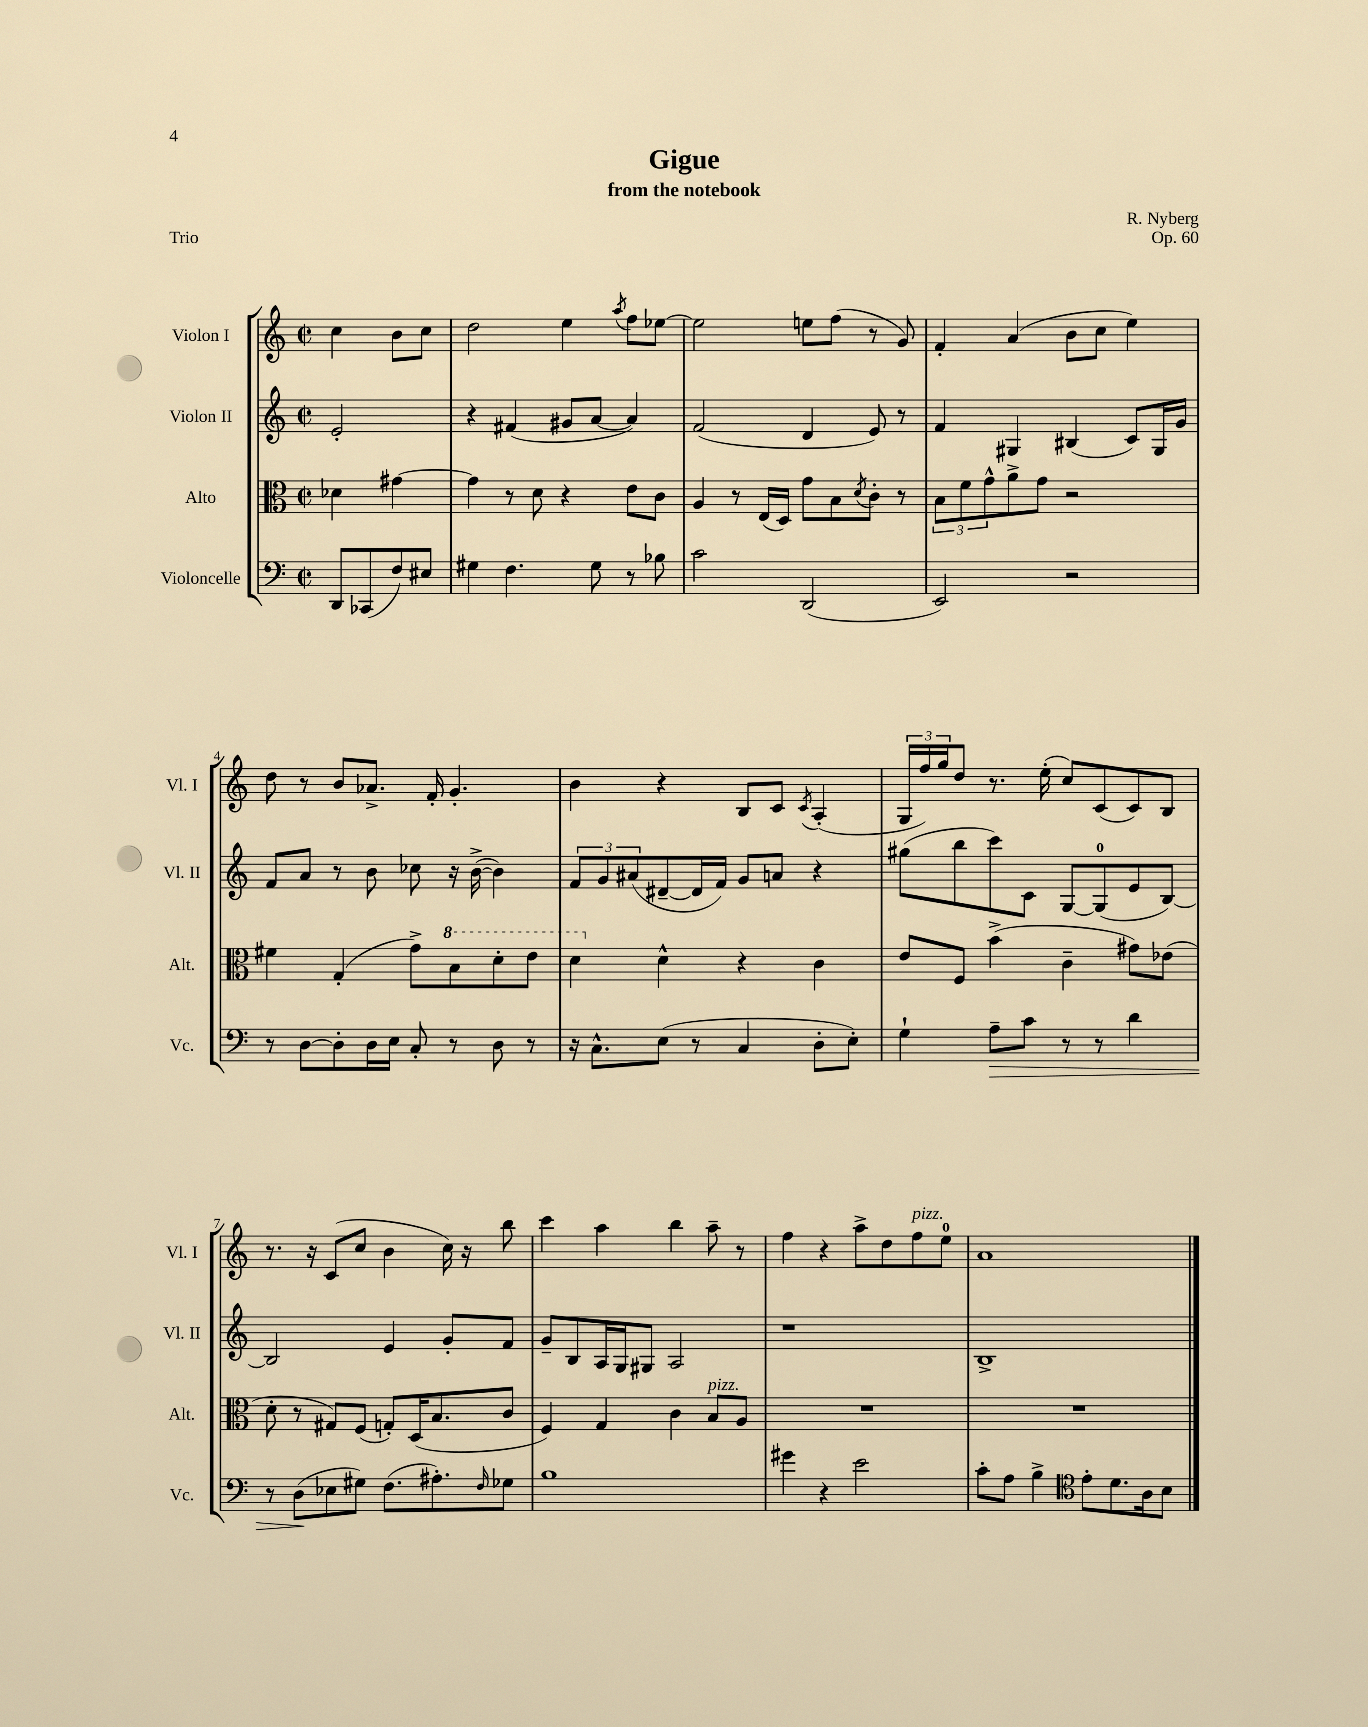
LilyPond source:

\header { title = "Gigue" composer = "R. Nyberg" subtitle = "from the notebook" opus = "Op. 60" piece = "Trio" }
<<
\new StaffGroup <<
\new Staff = "s0" \with { instrumentName = "Violon I" shortInstrumentName = "Vl. I" } {
    \clef treble \key c \major \defaultTimeSignature \time 2/2 \partial 2
    c''4 b'8 c''8 |
    d''2 e''4 \acciaccatura { a''8 } f''8 ees''8~ |
    ees''2 e''8 f''8( r8 g'8) |
    f'4-. a'4( b'8 c''8 e''4) |
    d''8 r8 b'8 aes'8.-> f'16-. g'4.-. |
    b'4 r4 b8 c'8 \acciaccatura { c'8 } a4-.( |
    \tuplet 3/2 { g16 f''16) g''16 } d''8 r8. e''16-.( c''8) c'8( c'8) b8 |
    r8. r16 c'8( c''8 b'4 c''16) r16 b''8 |
    c'''4 a''4 b''4 a''8-- r8 |
    f''4 r4 a''8-> d''8 f''8^\markup { \italic "pizz." } e''8-0 |
    a'1 \bar "|." |
}
\new Staff = "s1" \with { instrumentName = "Violon II" shortInstrumentName = "Vl. II" } {
    \clef treble \key c \major \defaultTimeSignature \time 2/2 \partial 2
    e'2-. |
    r4 fis'4( gis'8 a'8~ a'4) |
    f'2( d'4 e'8) r8 |
    f'4 gis4 bis4( c'8) gis16 g'16 |
    f'8 a'8 r8 b'8 ces''8 r16 b'16~->( b'4) |
    \tuplet 3/2 { f'8 g'8 ais'8( } dis'8~-- dis'16 f'16) g'8 a'8 r4 |
    gis''8( b''8 c'''8) c'8 g8~ g8-0( e'8 b8~) |
    b2 e'4 g'8-. f'8 |
    g'8-- b8 a16 g16 gis8 a2 |
    r1 |
    b1-> \bar "|." |
}
\new Staff = "s2" \with { instrumentName = "Alto" shortInstrumentName = "Alt." } {
    \clef alto \key c \major \defaultTimeSignature \time 2/2 \partial 2
    des'4 gis'4~ |
    gis'4 r8 d'8 r4 e'8 c'8 |
    a4 r8 e16( d16) g'8 b8 \acciaccatura { d'8 } c'8-. r8 |
    \tuplet 3/2 { b8 f'8 g'8-^ } a'8-> g'8 r2 |
    fis'4 g4-.( g'8->) \ottava #1 b'8 d''8-. e''8 |
    d''4 \ottava #0 d'4-^ r4 c'4 |
    e'8 f8 b'4->( c'4-- gis'8) ees'8( |
    d'8-. r8 gis8) f8( g8-.) d16( b8. c'8 |
    f4) g4 c'4 b8^\markup { \italic "pizz." } a8 |
    R1 |
    R1 \bar "|." |
}
\new Staff = "s3" \with { instrumentName = "Violoncelle" shortInstrumentName = "Vc." } {
    \clef bass \key c \major \defaultTimeSignature \time 2/2 \partial 2
    d,8 ces,8( f8) eis8 |
    gis4 f4. gis8 r8 bes8 |
    c'2 d,2( |
    e,2) r2 |
    r8 d8~ d8-. d16 e16 c8-. r8 d8 r8 |
    r16 c8.-^ e8( r8 c4 d8-. e8-.) |
    g4-! a8--\> c'8 r8 r8 d'4 |
    r8 d8\!( ees8 gis8) f8.( ais8.-.) \grace { f16 } ges8 |
    b1 |
    gis'4 r4 e'2 |
    c'8-. a8 b4-> \clef tenor e'8-. d'8. a16 b8 \bar "|." |
}
>>
>>
